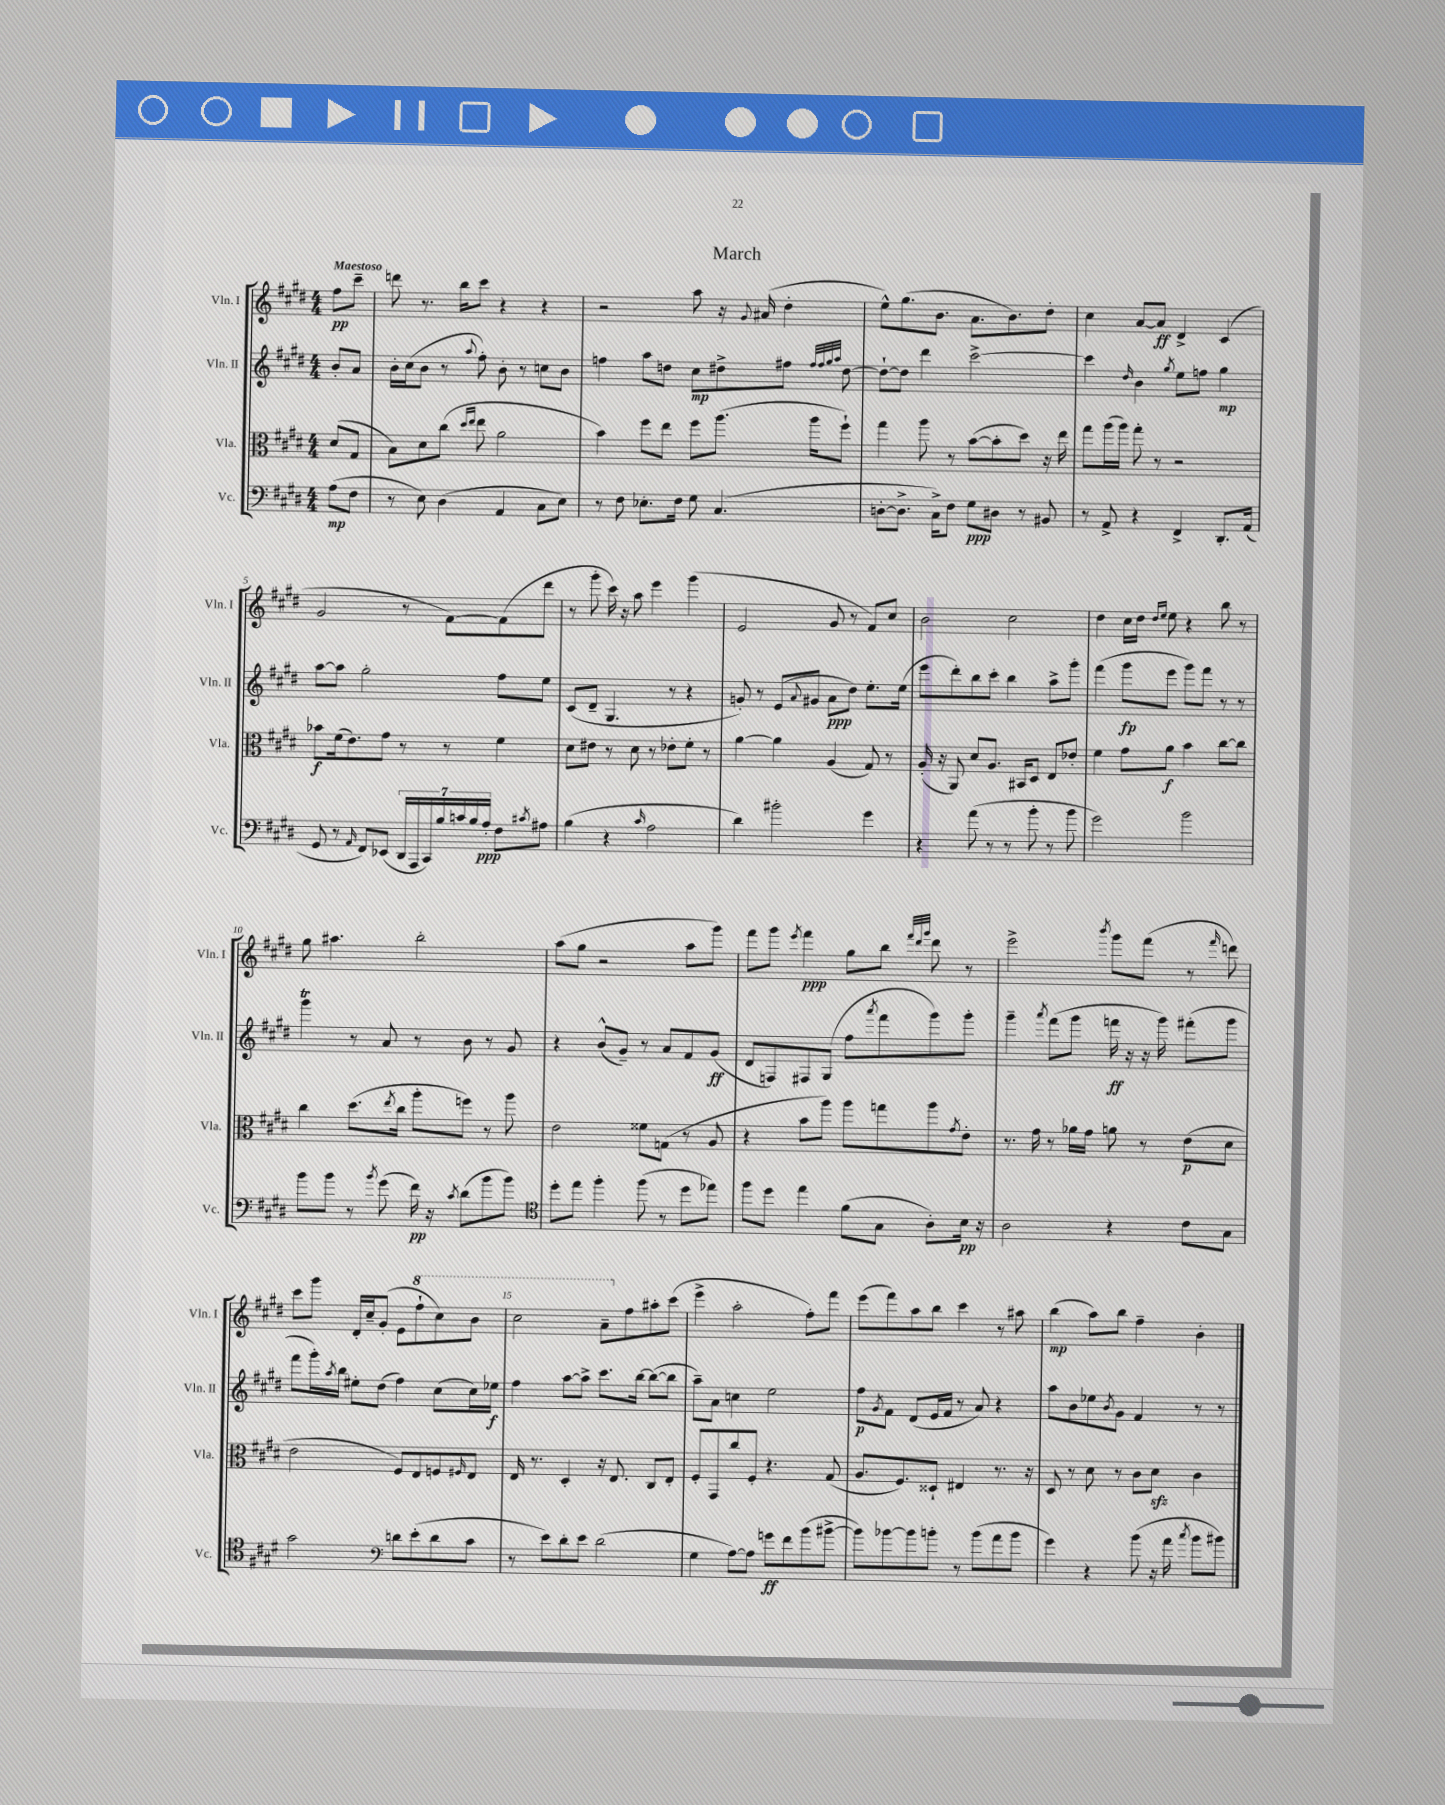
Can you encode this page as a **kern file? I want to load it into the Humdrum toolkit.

**kern	**kern	**kern	**kern
*staff4	*staff3	*staff2	*staff1
*clefF4	*clefC3	*clefG2	*clefG2
*k[f#c#g#d#]	*k[f#c#g#d#]	*k[f#c#g#d#]	*k[f#c#g#d#]
*M4/4	*M4/4	*M4/4	*M4/4
(8A\L	(8d#/L	8b'/L	8ff#\L
8F#\J	8G#/J	8a/J	8ccc#~\J
=	=	=	=
8r	8B\L)	16b'\LL	8ddd\
.	.	(16cc#\J	.
8E\)	8d#\	8b\J	8.r
(4D#\	(8cc#\J	8r	.
.	.	.	16bb\LK
.	16qqdd#/LL	.	.
.	16qqee/JJ	8qqaa/	.
.	8ee\	8ff#'\)	8ccc#\J
4AA/	2a\	8b'\	4r
.	.	8r	.
8C#\L	.	8cc\L	4r
8E\J)	.	8b\J	.
=	=	=	=
8r	4b\)	4ff\	2r
8F#\	.	.	.
8.E-'\L	8ff#\L	8aa\L	.
.	8ee\J	8dd\J	.
16F#\Jk	.	.	.
8G#\	8ff#\L	8cc#\L	8aa\
(4.C#/	(8.aa\J	8dd#^\	16r
.	.	.	8qqg#/
.	.	.	(16a#/
.	.	8ff#\J	4dd#'\
.	16aa\LK	.	.
.	.	32qqff#/LLL	.
.	.	32qqff#/	.
.	.	32qqgg#/	.
.	.	32qqaa/JJJ	.
.	8ff#`\J)	[8dd#\	.
=	=	=	=
[8D'\L	4gg#\	8dd#`\_L	8ee^^\L)
8.D^\]J	.	8dd#\]J	(8.gg#\
.	8aa\	4ddd#\	.
16C#^\LK)	.	.	8.b\J
8F#\J	8r	.	.
8G#\L	([8b\L	[2ccc#^\	8.a\L
8D#\J	8b'\]	.	.
.	.	.	8.b\)
8r	8dd#\J)	.	.
8BB#/	16r	.	8dd#'\J
.	16ee\	.	.
=	=	=	=
8r	8gg#\L	4ccc#\]	4cc#\
8AA^/	(16aa\L	.	.
.	16aa\JJ)	.	.
.	.	16qqdd#/	.
4r	8gg#'\	4b\	[8a/L
.	8r	.	8a/]J
.	.	8qgg#/	.
4FF#^/	2r	8ee\L	4d#^/
.	.	8ff\J	.
8.DD#'/L	.	4gg#\	(4c#/
(16AA/Jk	.	.	.
=	=	=	=
8GG#/	8b-\L	[8aa\L	2g#/
8r	(16f#\k	8aa\]J	.
.	8.e\)	.	.
16qqAA/	.	.	.
8FF#/L)	.	2gg#'\	.
(8EE-/J	8g#\J	.	.
28DD#/LL	8r	.	8r
28AAA/	.	.	.
28CC#/)	.	.	.
28B/	.	.	.
.	8r	.	[8f#\L)
28c/	.	.	.
28B/	.	.	.
28A'/JJ	.	.	.
8F#\L	4f#\	8ff#\L	(8f#\]
8qc#/	.	.	.
8A#\J	.	8ee\J	8ddd#\J
=	=	=	=
(4B\	8d#\L	(8c#/L	8r
.	8e#\J	8d#~/J	8ggg#'\
4r	8r	4.G#/	16ccc#\)
.	.	.	16r
.	8d#\	.	8aa\
16qqc#/	.	.	.
2A\	8r	.	4eee\
.	8e-'\L	8r	.
.	8f#'\J	4r	(4ggg#\
.	8r	.	.
=	=	=	=
4d#\)	[4a\	8g'/)	2e/
.	.	8r	.
2b#'\	4a\]	(8e/L	.
.	.	8qqa/	.
.	.	8g#/J	.
.	(4A/	8a\L	8g#/
.	.	8dd#\J)	8r
4g#\	8G#/)	8.ee'\L	8f#/L)
.	8r	.	8cc#/J
.	.	(16ee\Jk	.
=	=	=	=
4r	(16A'/	8eee\L	2b\
.	16r	.	.
.	8AA/)	8ddd#'\)	.
(8a\	8d#/L	8bb\	.
8r	8.A/J	8ccc#'\J	.
8r	.	4bb\	2cc#\
.	16BB#/LK	.	.
8b'\	8D#/J	.	.
8r	8E/L	8aa^\L	.
8b\	8e-'/J	8ggg#'\J	.
=	=	=	=
2g#\)	4f#\	(4fff#\	4dd#\
.	8g#\L	8ggg#\L	16cc#\LL
.	.	.	16dd#\JJ
.	.	.	16qqdd#/LL
.	.	.	16qqee/JJ
.	8a\J	8eee\J	8ee\
2b\	4b\	8ggg#\L)	4r
.	.	8fff#\J	.
.	[8cc#\L	8r	8bb\
.	8cc#\]J	8r	8r
=	=	=	=
8b\L	4cc#\	4ggg#\	8gg#\
8b\J	.	.	4.aa#\
8r	(8.dd#\L	8r	.
8qb/	.	.	.
(8g#\	.	8a/	.
.	8qee/	.	.
.	16cc#\Jk	.	.
16f#\)	8aa'\L	8r	2bb'\
16r	.	.	.
8qc#/	.	.	.
(8d#\L	8ff\J)	8b\	.
8b\	8r	8r	.
8b\J)	8aa\	8g#/	.
=	=	=	=
*clefC4	*	*	*
8dd#'\L	2e\	4r	(8aa\L
8ee\J	.	.	8gg#\J
4ff#'\	.	(8b^^/L	2r
.	.	8g#~/J)	.
(8ff#\	8f##\L	8r	.
8r	(8G\J	8a/L	.
8dd#\L	8r	8f#/	8aa\L
8ee-\J)	8A/	(8g#/J	8ggg#\J)
=	=	=	=
8ff#\L	4r	8d#/L	8fff#\L
8dd#\J	.	8F/)	8ggg#\J
.	.	.	8qeee/
4ee\	8b\L	8F#/	4fff#\
.	8aa\J)	(8G#/J	.
(8f#\L	8aa\L	8ff#\L	8gg#\L
.	.	8qaaa/	.
8G#\J	8gg\	8fff#\	8bb\J
.	.	.	32qqfff#/LLL
.	.	.	32qqddd#/
.	.	.	32qqggg#/JJJ
8A'\L)	8aa\	8ggg#\)	8ddd#\
.	8qg#/	.	.
16B\Jk	8e'\J	8ggg#'\J	8r
16r	.	.	.
=	=	=	=
2A\	8.r	4ggg#~\	2eee^\
.	16g#\	.	.
.	.	8qaaa/	.
.	8r	(8fff#\L	.
.	16a-\LL	8ggg#\J	.
.	16g#\JJ	.	.
.	.	.	8qbbb/
4r	8a\	16fff\	8ggg#\L
.	.	16r	.
.	8r	16r	(8fff#\J
.	.	16ggg#\)	.
8c#\L	(8e\L	(8fff#'\L	8r
.	.	.	16qqfff#/
8G#\J	8d#\J	8ggg#\J	8ddd\)
=	=	=	=
2g#\	2e\	8fff#\L	8ccc#\L
.	.	16ggg#'\L)	8ggg#\J
.	.	8qaa/	.
.	.	16bb\JJ	.
.	.	8ee#'\L	16d#'/LL
.	.	.	16cc#~/J
.	.	(8dd#\J	(8g#'/J
*clefF4	*	*	*
8d\L	8F#/L)	4ff#\)	8e\L
(8e'\	8E/	.	8fff#`\
8d\	8F/	(8cc#\L	8ccc#\)
.	16qqF#/	.	.
8c#\J	8E/J	16cc#\L)	8bb\J
.	.	16ee-\JJ	.
=	=	=	=
8r	16E/	4ff#\	2ccc#\
.	8.r	.	.
8e\L)	.	.	.
8d#'\	4D#'/	[8aa\L	.
8e\J	.	8aa^\]J	.
(2d#\	16r	8.ccc#\L	8aa~\L
.	8.E/	.	.
.	.	.	8ff#\
.	.	[16bb\Jk	.
.	8C#/L	(8bb\_L	8aa#'\
.	8E'/J	8bb\]J	(8ccc#\J
=	=	=	=
4G#\	8F#'/L	8aa~\L)	4eee^\
.	8GG#/	8a\J	.
[8A\L)	8cc#/	4cc\	2aa'\
8A\]J	8F#'/J	.	.
8g\L	4.r	2ee\	.
8f#\	.	.	.
(8b\	.	.	8ff#'\L)
[8b#^\J	(8G#/	.	8fff#\J
=	=	=	=
8b#\]L)	8.A/L	8ff#\L	(8eee\L
.	.	8qg#/	.
[8b-\	.	8f#\J	8fff#\)
.	8.F#/)	.	.
8b-\]	.	(8d#/L	8aa\
8b'\J	8D##`/J	16e/L	8bb\J
.	.	16f#/JJ	.
8r	4E#/	8r	4ccc#\
(8b\L	.	8a/)	.
8a\	8.r	4r	8r
8b\J	.	.	8aa#\
.	16r	.	.
=	=	=	=
4g#\)	8D#/	8aa\L	(4bb\
.	8r	8b\	.
4r	8d#\	8ee-\	8aa\L)
.	.	8qb/	.
.	8r	8g#\J	8bb\J
(8b\	8c#\L	4f#/	4ff#~\
16r	8d#\J	.	.
16a\	.	.	.
8qcc#/	.	.	.
8b\L	4c#\	8r	4b'\
8b#\J)	.	8r	.
==	==	==	==
*-	*-	*-	*-
